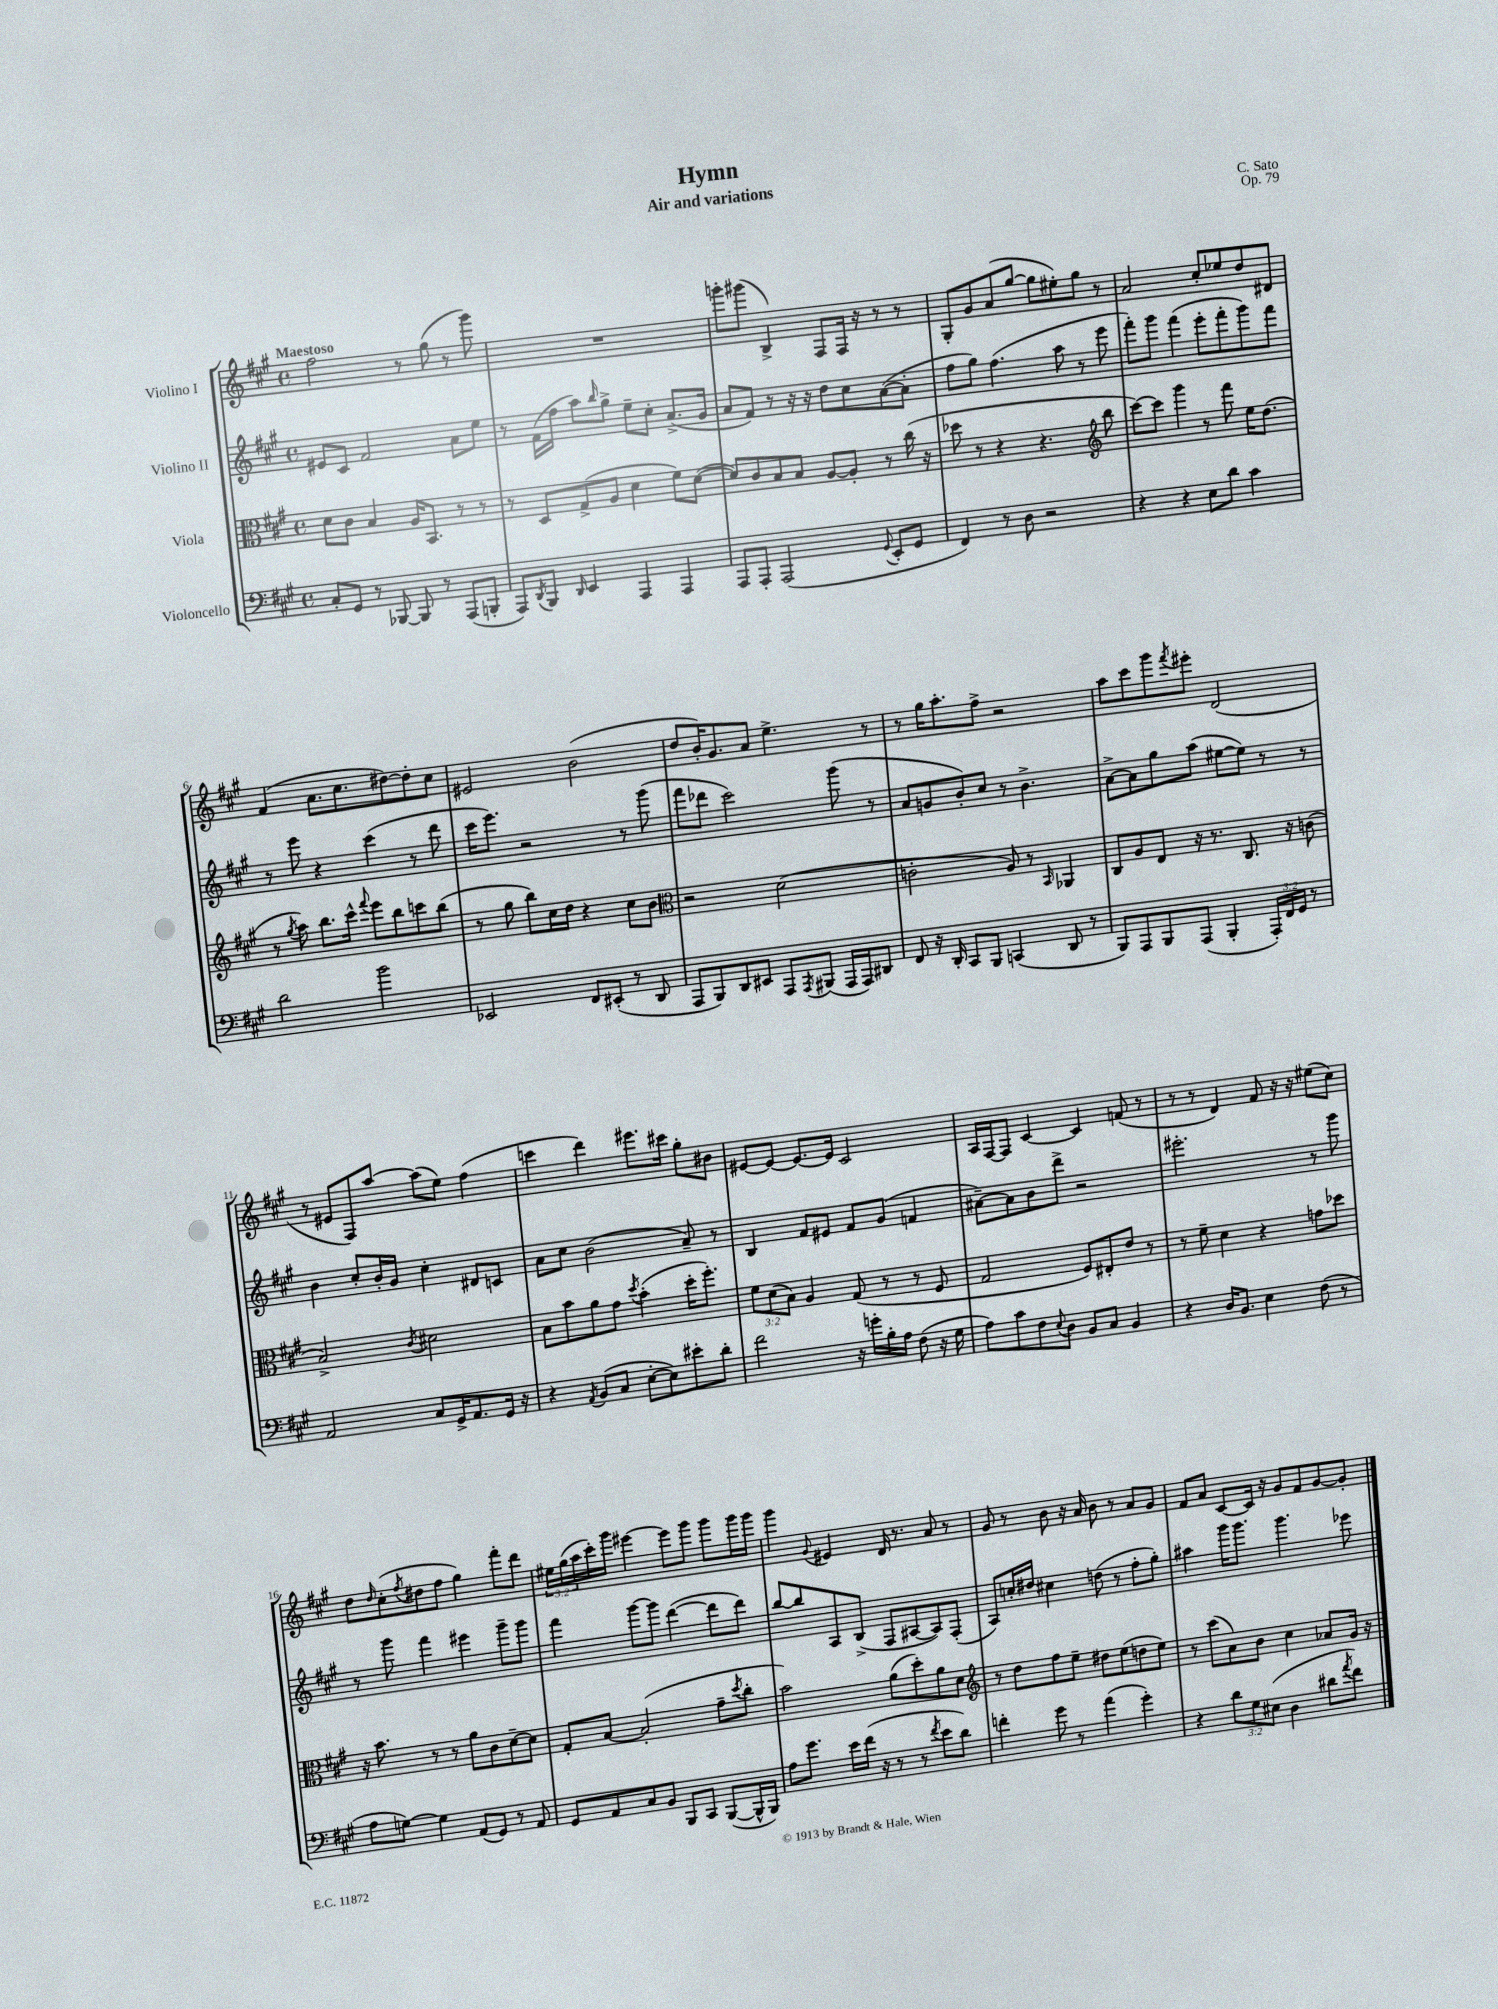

**kern	**kern	**kern	**kern
*staff4	*staff3	*staff2	*staff1
*clefF4	*clefC3	*clefG2	*clefG2
*k[f#c#g#]	*k[f#c#g#]	*k[f#c#g#]	*k[f#c#g#]
*M4/4	*M4/4	*M4/4	*M4/4
*met(c)	*met(c)	*met(c)	*met(c)
8C#'	8d	8e#	2ff#
8GG#	8c#	8c#	.
8r	4B	2f#	.
[8BBB-	.	.	.
8BBB-]	16A	.	8r
.	8.BB	.	.
8r	.	.	(8gg#
(8AAA	8r	8a	8r
8BBB'	8r	8ee	8ggg#)
=	=	=	=
8AAA)	8r	8r	1r
8qDD	.	.	.
8BBB	8D	(16f#	.
.	.	16ff#	.
16qqDD	.	.	.
4EE	(8G#^	8aa)	.
.	.	16qqbb	.
.	8A	8gg#^	.
4AAA	4d	8ee~	.
.	.	8cc#'	.
4AAA	8f#)	(8.a^	.
.	([8d	.	.
.	.	16g#	.
=	=	=	=
8AAA	8d])	8a	8ggg'
8AAA'	8c#	8f#)	(8ggg#
(2AAA	8B	8r	4B^)
.	8B	16r	.
.	.	16r	.
.	[8A	8dd	8F#
.	8A']	8cc#	16F#
.	.	.	16r
8qqGG#	.	.	.
8EE'	8r	([8a	8r
8GG#	(16cc#	8a']	8r
.	16r	.	.
=	=	=	=
4FF#)	8dd-	8ff#	8G#'
.	8r	8gg#)	8g#
8r	4r	(4.ff#	(8a
8D	.	.	[8gg#
2r	4.r	.	8gg#]
.	.	8aa	8ee#')
.	.	8r	8gg#
*	*clefG2	*	*
.	8bb	8eee	8r
=	=	=	=
4r	[8ccc#)	8fff#')	2a
.	8ccc#]	8ggg#	.
4r	4ggg#	(4fff#	.
8E	8r	8eee'	8cc#'
8d	8fff#	8fff#'	8ee-
4c#	16ee	8ggg#)	8dd
.	(8.dd	.	.
.	.	8fff#	8d#
=	=	=	=
2d	8r	8r	(4f#
.	8qgg#	.	.
.	8aa)	8eee	.
.	8.bb	4r	8.a
.	16ccc#^^	.	8.cc#
.	8qqfff#	.	.
2b	8eee	(4ccc#	.
.	8bb	.	[8dd#)
.	8ccc	8r	8dd#']
.	(8bb	8ddd	8cc#
=	=	=	=
2EE-	8r	16ccc#	2e#
.	.	8.eee)	.
.	8gg#	.	.
.	8bb)	2r	.
.	16cc#	.	.
.	16dd	.	.
8FF#	4r	.	(2b
(8EE#'	.	.	.
8r	8cc#	8r	.
8DD	8b	(8ggg#	.
=	=	=	=
*	*clefC3	*	*
8AAA	2r	8fff#	8dd
8BBB)	.	8ddd-	16b')
.	.	.	8.g#
8DD	.	2ccc#)	.
8EE#	.	.	8a
8AAA	(2d	.	4.ee^
8qAAA	.	.	.
(8BBB#	.	.	.
16AAA	.	(8ggg#	.
16AAA)	.	.	.
8DD#	.	8r	8r
=	=	=	=
8FF#	2c'	8a	8r
16r	.	8g	16gg#
16DD'	.	.	8.aa'
8CC#	.	8b')	.
8BBB	.	8cc#	8ff#^
(4CC	8A)	8r	2r
.	8r	4.b^	.
.	16qqBB	.	.
8DD	4AA-	.	.
8r	.	.	.
=	=	=	=
8BBB)	8C#	[8a^	8aa
8AAA	8A	8a]	8ccc#
8BBB	8E	8gg#	8ggg#
.	.	.	8qfff#
(8AAA	16r	(8aa	8eee#'
.	8.r	.	.
4BBB'	.	[8ee#	(2d
.	8.C#	8ee#])	.
24AAA')	.	8r	.
24FF#	.	.	.
.	16r	.	.
24GG#	.	.	.
8r	(8c	8r	.
=	=	=	=
2AA	2B^)	4b	8r
.	.	.	8e#
.	.	8cc#'	8F#)
.	.	16b'	[8aa
.	.	16g#	.
.	8qc#	.	.
8C#	2d#	4cc#'	(8aa]
16GG#^	.	.	8ee)
8.AA	.	.	.
.	.	8d#	(4ff#
16GG#	.	8c	.
16r	.	.	.
=	=	=	=
4r	8B	8a	4ccc
.	8b	8cc#	.
8qAA	.	.	.
(8BB	8a	(2b	4ddd)
8C#	8g#	.	.
.	8qdd	.	.
[8E'	(4b'	.	8.eee#
8E])	.	.	.
.	.	.	16ccc#
8e#'	16dd'	8a~)	8gg#'
.	8.ff#')	.	.
8d'	.	8r	8b#
=	=	=	=
2f#	12f#	4B	[8e#
.	(12d	.	.
.	.	.	8e#_
.	12B)	.	.
.	4A	8f#	8.e#_
.	.	8e#	.
.	.	.	16e#]
16r	(8G#	8f#	2c#
16g'	.	.	.
16B'	8r	(8g#	.
16A	.	.	.
(8F#	8r	4f	.
16r	8F#	.	.
16G#	.	.	.
=	=	=	=
8A)	2G#	[8a#~)	16A
.	.	.	[16F#
8c#	.	8a#]	8F#]
8F#	.	8b	[4c#
8qqE	.	.	.
8D	.	8ddd^	.
8BB	8F#)	2r	4c#]
8C#	8E#'	.	.
4BB	8e	.	(8f
.	8r	.	8r
=	=	=	=
4r	8r	2.eee#'	8r
.	8f#~	.	8r
16D	4d	.	4d)
8.BB	.	.	.
4E	4r	.	8f#
.	.	.	16r
.	.	.	16r
(8F#	8g	8r	(8ee#
8r	8dd-	8ggg#	8cc#)
=	=	=	=
8A	16r	8r	8dd
.	8.b	.	.
.	.	.	16qqdd
[8G)	.	8ggg#	(8cc#'
.	.	.	8qff#
4G]	8r	4fff#	8dd#
.	8r	.	8ff#
(8AA	8a	4eee#	4gg#)
8GG#)	8c#	.	.
8r	[8d~	8ggg#~	8fff#'
8AA	8d]	8ggg#	8ddd
=	=	=	=
8GG#	8G#'	4fff#	24ee#
.	.	.	(24gg#
.	.	.	24aa
8AA	[8B	.	16ccc#')
.	.	.	16ggg#
8C#	(2B']	[8ggg#	[4eee#
8BB	.	8ggg#]	.
8BBB	.	([4ddd	8eee#]
8CC#	.	.	8ggg#
([8BBB	8g#~	8ddd]	8ggg#
.	8qdd	.	.
16BBB^^]	8cc#'	8ddd)	16ggg#
16BBB)	.	.	16ggg#
=	=	=	=
8A	2b)	[8bb	4ggg#
8.g#	.	8bb]	.
.	.	.	8qqg#
.	.	8A	4e#
16e	.	.	.
(16f#	.	(8B^	.
16r	.	.	.
8r	(8a	8F#	16d
.	.	.	8.r
8r	8dd')	[8A#	.
8qf#	.	.	.
8e	8a	8A#])	8a
8d)	8d	(8F#'	8r
=	=	=	=
*	*clefG2	*	*
4f'	8r	8A)	8g#
.	8dd	16cc'	8r
.	.	16dd#	.
8g#	8ff#	4cc#	8b
8r	8ee~	.	16r
.	.	.	16a
(4a	8dd#	(8dd	8b
.	(8ee	8r	8r
4g#')	8dd	8ff#'	8a
.	8ee)	8gg#')	8g#
=	=	=	=
4r	8r	4aa#	8f#
.	(8ccc#	.	8a
12d	8a)	16ggg#	[8c#
.	.	8.ggg#	.
12G#	.	.	.
.	8b	.	16c#]
(12E#	.	.	.
.	.	.	16r
4D	4cc#	4.ggg#	8g#
.	.	.	8f#
8d#	8a-	.	[8g#
8qa	.	.	.
8f#)	16g#	8eee-	8g#']
.	16r	.	.
==	==	==	==
*-	*-	*-	*-
